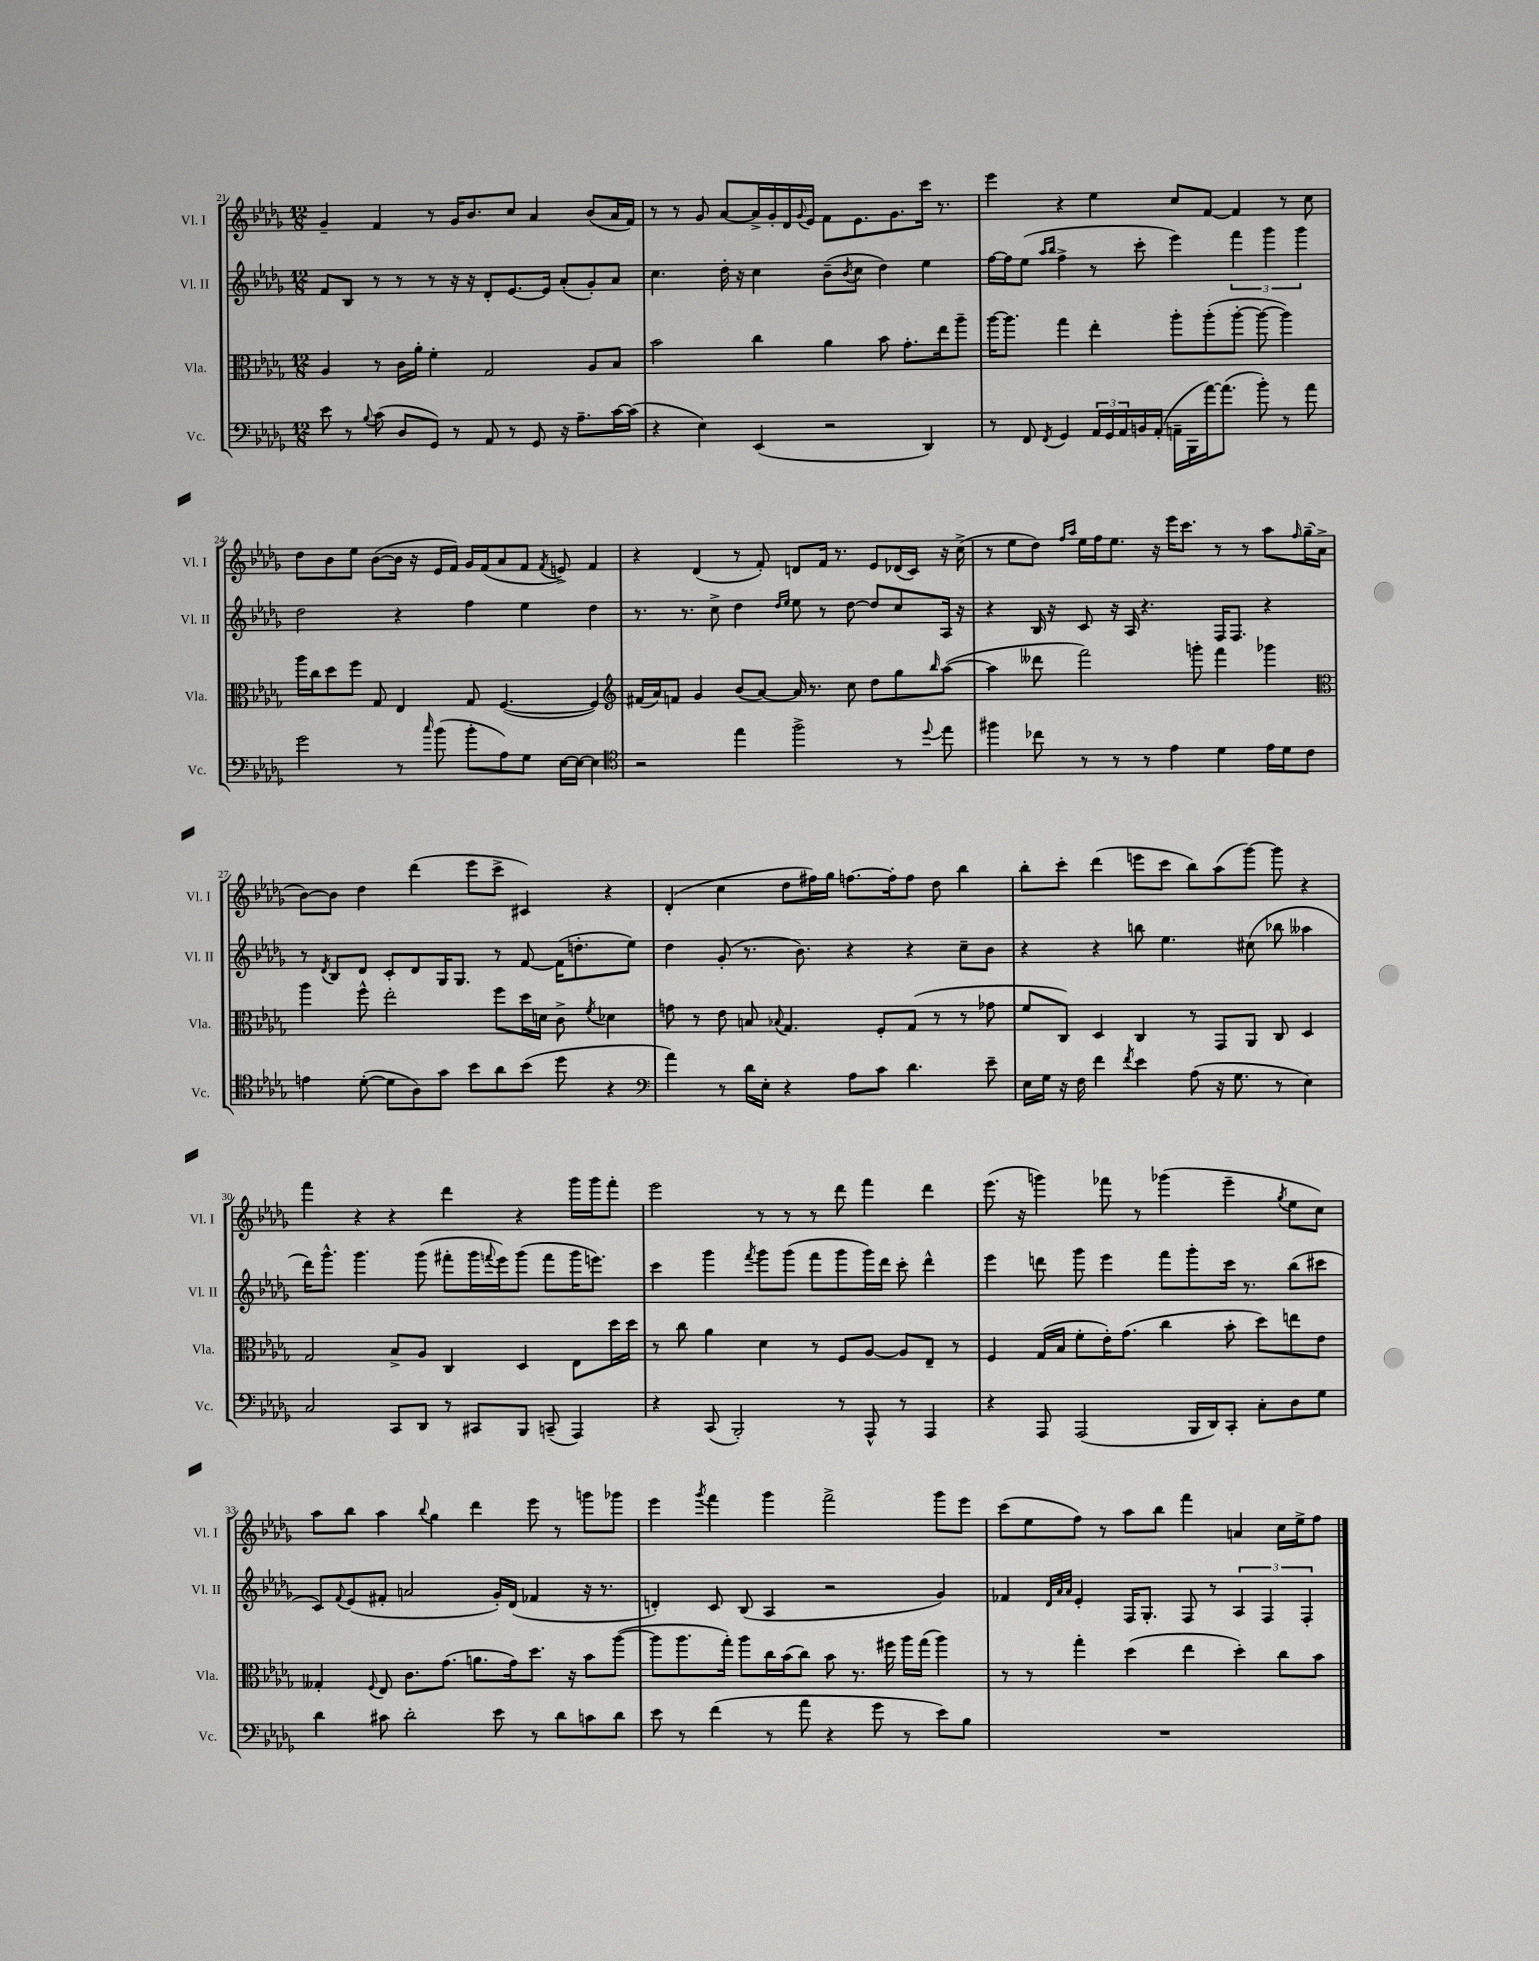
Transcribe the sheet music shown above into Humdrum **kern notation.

**kern	**kern	**kern	**kern
*part4	*part3	*part2	*part1
*staff4	*staff3	*staff2	*staff1
*I"Vc.	*I"Vla.	*I"Vl. II	*I"Vl. I
*I'Vc.	*I'Vla.	*I'Vl. II	*I'Vl. I
*clefF4	*clefC3	*clefG2	*clefG2
*k[b-e-a-d-g-]	*k[b-e-a-d-g-]	*k[b-e-a-d-g-]	*k[b-e-a-d-g-]
*M12/8	*M12/8	*M12/8	*M12/8
=21	=21	=21	=21
8e-\	4A-/	8f/L	4g-~/
8r	.	8B-/J	.
8qqB-/	.	.	.
(8c\	8r	8r	4f/
8D-/L	16c\LL	8r	.
.	16a-'\JJ	.	.
8GG-/J)	4f'\	8r	8r
8r	.	16r	16g-/KL
.	.	16r	8.b-/
8AA-/	2G-/	8d-'/L	.
8r	.	[8.e-/	8cc/J
8GG-/	.	.	4a-/
.	.	16e-/Jk]	.
16r	.	(8a-'/L	.
8.A-~\L	.	.	.
.	8A-/L	8g-'/)	(8b-/L
[16c\L	8B-/J	8a-/J	16a-/L
(16c\JJ]	.	.	16f/JJ)
=22	=22	=22	=22
4r	2b-\	4.cc\	8r
.	.	.	8r
4E-\)	.	.	8g-/
.	.	16dd-'\	[8a-/L
.	.	16r	.
(4EE-/	4cc\	4cc\	16a-^/L]
.	.	.	16g-'/
.	.	.	16d-/
.	.	.	8qqg-/
.	.	.	16e-/JJ
2r	4a-\	(8b-~\L	8f\L
.	.	8qb-/	.
.	.	8cc\J	8.e-\
.	8b-\	4dd-\)	.
.	.	.	8.g-\
.	8.g-'\L	.	.
4DD-/)	.	4ee-\	16ccc\Jk
.	16ee-\k	.	8.r
.	8aa-~\J	.	.
=23	=23	=23	=23
8r	[16aa-\KL	[16ff\LL	4eee-\
.	8.aa-\J]	16ff\J]	.
8FF/	.	(8ee-\J	.
.	.	16qqaa-/LL	.
8qFF/	.	16qqbb-/JJ	.
4GG-/	4gg-\	4ff^\	4r
24AA-/LL	4ee-'\	8r	4ee-\
24GG-/	.	.	.
24AA-/	.	.	.
16BBn/	.	8ccc'\	.
(16AA-'/JJ	.	.	.
16AAn~\LL	8aa-'\L	4eee-\)	8cc/L
16BBB-\	.	.	.
[16a-\J)	(8aa-'\	.	[8f/J
(8.a-\J]	.	.	.
.	[8aa-'\J	6fff\	4f/]
8b-'\)	8aa-\_	.	.
.	.	6ggg-\	.
8r	4aa-\])	.	8r
.	.	6ggg-\	.
8a-\	.	.	8cc\
!!LO:LB:g=z
=24	=24	=24	=24
2g-\	16aa-\LL	2dd-\	8dd-\L
.	16cc\J	.	.
.	8dd-\	.	8b-\
.	8ff\J	.	8ee-\J
.	8G-/	.	([8b-\L
8r	4E-/	4r	16b-\Jk]
.	.	.	16r
16qqcc/	.	.	.
(8b-\	.	.	16e-/LL
.	.	.	16f/JJ)
8b-'\L	8G-/	4ff\	16g-/LL
.	.	.	(16f/J
8A-\)	([4.F/	.	8a-/
8G-\J	.	4ee-\	8f/J
.	.	.	8qf/
[16E-\LL	.	.	8en^/)
16E-\JJ_	.	.	.
4E-\]	4F/])	4dd-\	4f/
=25	=25	=25	=25
*clefC4	*clefG2	*	*
2r	(16f#X/LL	8.r	4r
.	16a-/J)	.	.
.	8fn/J	.	.
.	.	8.r	.
.	4g-/	.	(4d-/
.	.	8cc^\	.
4ee-\	(8b-/L	4dd-\	8r
.	[8a-/J)	.	8f'/)
.	.	16qqdd-/LL	.
.	.	16qqee-/JJ	.
2ff^\	16a-/]	8ee-\	8dn/L
.	8.r	.	.
.	.	8r	16f/Jk
.	.	.	8.r
.	8cc\	[8dd-\	.
.	8dd-\L	8dd-/L]	8e-/L
8r	8gg-\	8cc/	(16d-X/L
.	.	.	16c/JJ)
8qqdd-/	16qqbb-/	.	.
8ee-\	([8aa-\J	16A-/Jk	16r
.	.	16r	(16cc^\
=26	=26	=26	=26
4ff#X\	4aa-\]	4r	8r
.	.	.	8ee-\L
8cc-X\	8ddd--X\	16B-/	8dd-\J)
.	.	16r	.
.	.	.	16qqff/LL
.	.	.	16qqaa-/JJ
8r	2fff\)	8c/	16ee-\LL
.	.	.	16ff\J
8r	.	16r	8.ee-\J
.	.	16A-/	.
8r	.	4.r	.
.	.	.	16r
4e-\	.	.	16eee-\KL
.	.	.	8.ccc\J
.	8gggn'\	.	.
4d-\	4fff\	16F/KL	8r
.	.	8.F/J	.
.	.	.	8r
16e-\LL	4ggg-X\	4r	8aa-\L
16d-\J	.	.	.
.	.	.	16qqff/
8c\J	.	.	(16gg-~\L
.	.	.	16a-^\JJ
!!LO:LB:g=z
=27	=27	=27	=27
*	*clefC3	*	*
4en\	4aa-\	8r	[8b-\L)
.	.	8qd-/	.
.	.	8B-/L	8b-\J]
([8d-'\	8ff^^\	8d-/J	4dd-\
8d-\L]	2ee-'\	8c'/L	.
8A-\)	.	8d-/	(4ddd-\
8g-\J	.	16G-/K	.
.	.	8.G-/J	.
8b-\L	.	.	8eee-\L
8a-\	8ff\L	8r	8ccc^\J
(8b-\J	16dd-\L	[8f/	4c#X/)
.	16dn\JJ	.	.
8dd-\	8c^\	(16f\KL]	.
.	.	8.ddn'\	.
.	8qf/	.	.
4r	4d-X\	.	4r
.	.	8ee-\J)	.
=28	=28	=28	=28
*clefF4	*	*	*
4a-\)	8gn\	4dd-\	(4d-'/
.	8r	.	.
8r	8e-\	(8g-'/	4cc\
16d-\LL	8Bn/	8.r	.
16E-'\JJ	.	.	.
.	8qqB-X/	.	.
4r	4.G-/	.	8dd-\L
.	.	8.b-\)	.
.	.	.	16ff#X\L)
.	.	.	16gg-\JJ
8A-\L	.	4r	[8.ffn\L
8c\J	8F'/L	.	.
.	.	.	16ff'\k]
4.d-\	(8G-/J	4r	8ff\J
.	8r	.	8dd-\
.	8r	8cc~\L	4bb-\
8e-~\	8g-X\	8b-\J	.
=29	=29	=29	=29
16E-\LL	8f/L	4r	8bb-'\L
16G-\JJ	.	.	.
16r	8C/J)	.	8ccc'\J
16F\	.	.	.
4f\	4D-/	4r	(4ddd-\
8qf/	.	.	.
4e-\	4C/	8bbn\	8eeen\L
.	.	4.ee-\	8ccc\J
(8A-\	8r	.	8bb-\L)
16r	8GG-/L	.	(8aa-\
8.G-\	.	.	.
.	8AA-/J	(8cc#X\	[8ggg-\J)
8r	8C/	8bb-X\	8ggg-\]
4E-\)	4D-/	4aa--X\	4r
!!LO:LB:g=z
=30	=30	=30	=30
2C/	2G-/	16ddd-\KL)	4fff\
.	.	8.ggg-^^\J	.
.	.	4.ggg-\	4r
8CC/L	8B-^/L	.	4r
8DD-/J	8A-/J	(8ggg-\	.
8r	4C/	8fff#X'\L	4ddd-\
8CC#X/L	.	16ggg-\L	.
.	.	8qqfffn/	.
.	.	16eee-\J)	.
8BBB-/J	4D-/	(8ggg-\J	4r
(8CCn~/	.	8fff\L	.
4AAA-/)	8E-\L	16ggg-\K	16ggg-\LL
.	.	8.eeen\J)	16ggg-\J
.	16dd-\L	.	8fff'\J
.	16dd-\JJ	.	.
=31	=31	=31	=31
4r	8r	4ccc\	2eee-\
.	8cc\	.	.
(8CC/	4a-\	4ggg-\	.
2BBB-'/)	.	.	.
.	.	8qfff/	.
.	4d-\	8ggg-\L	8r
.	.	(8ggg-\J	8r
.	8r	8fff\L	8r
8r	8F/L	8ggg-\	8ddd-\
8AAA-^^/	[8A-/J	16ggg-\L)	4fff\
.	.	16ddd-\JJ	.
8r	8A-/L]	8ccc'\	.
4AAA-/	8E-~/J	4ddd-^^\	4ddd-\
.	8r	.	.
=32	=32	=32	=32
4r	4F/	4eee-\	(8.eee-\
.	.	.	16r
8AAA-/	(16G-/LL	8dddn\	4gggn\)
.	16B-/JJ	.	.
(2AAA-/	8f'\L	8ggg-\	.
.	16e-'\K)	4eee-\	8fff-X\
.	(8.g-\J	.	.
.	.	.	8r
.	4cc\	8fff\L	(4ggg-X\
16BBB-/LL	.	8ggg-'\	.
16DD-/J)	.	.	.
8CC'/J	8b-'\	16ccc\Jk	4eee-~\
.	.	8.r	.
8C'\L	8dd-\L)	.	.
.	.	.	8qgg-/
8D-\	8een\	(8bb-\L	8ee-\L
8G-\J	8e-\J	8ccc#X\J	8cc\J)
!!LO:LB:g=z
=33	=33	=33	=33
4d-\	4G--X'/	8c/L)	8aa-\L
.	.	8qqf/	.
.	.	(8e-/	8bb-\J
.	8qqF/	.	.
8c#X\	8E-/	8f#X'/J	4aa-\
2d-'\	8.c\L	2an/	.
.	.	.	8qqbb-/
.	.	.	4gg-\
.	(8.g-\J	.	.
.	8.an\L	.	4ddd-\
8e-\	.	16g-'/LL)	.
.	16g-\k)	(16d-/JJ	.
8r	8.dd-\J	4f-X/	8eee-\
8d-\L	.	.	8r
.	16r	.	.
8cn\	8b-\L	16r	8gggn\L
.	.	8.r	.
8d-\J	([8aa-\J	.	8ggg-X\J
=34	=34	=34	=34
8e-\	8aa-\L]	4dn'/)	4eee-\
8r	8.aa-\	.	.
.	.	.	8qggg-/
(4f\	.	8c/	4fff\
.	16gg-'\Jk)	.	.
.	8aa-\L	(8B-/	.
8r	16cc\L	4A-/	4ggg-\
.	(16b-\J	.	.
8a-\	8cc\J)	.	.
4r	8b-\	2r	2fff^\
.	8.r	.	.
8g-\	.	.	.
.	16ff#X\	.	.
8r	16aa-\LL	.	.
.	(16gg-\JJ	.	.
8e-\L)	4aa-\)	4g-/)	8ggg-\L
8B-\J	.	.	8eee-\J
=35	=35	=35	=35
1.r	8r	4f-X/	(8ccc\L
.	8r	.	8ee-\
.	.	32qqd-/LLL	.
.	.	32qqa-/	.
.	.	32qqa-/JJJ	.
.	4gg-'\	4e-'/	8ff\J)
.	.	.	8r
.	(4dd-\	16F/KL	8aa-\L
.	.	8.G-'/J	.
.	.	.	8bb-\J
.	4ee-\	8F/	4fff\
.	.	8r	.
.	4dd-'\)	6A-/	4an/
.	.	6F/	.
.	8cc\L	.	16cc\LL
.	.	.	16ee-^\J
.	.	6F'/	.
.	8b-\J	.	8ff\J
==	==	==	==
*-	*-	*-	*-
